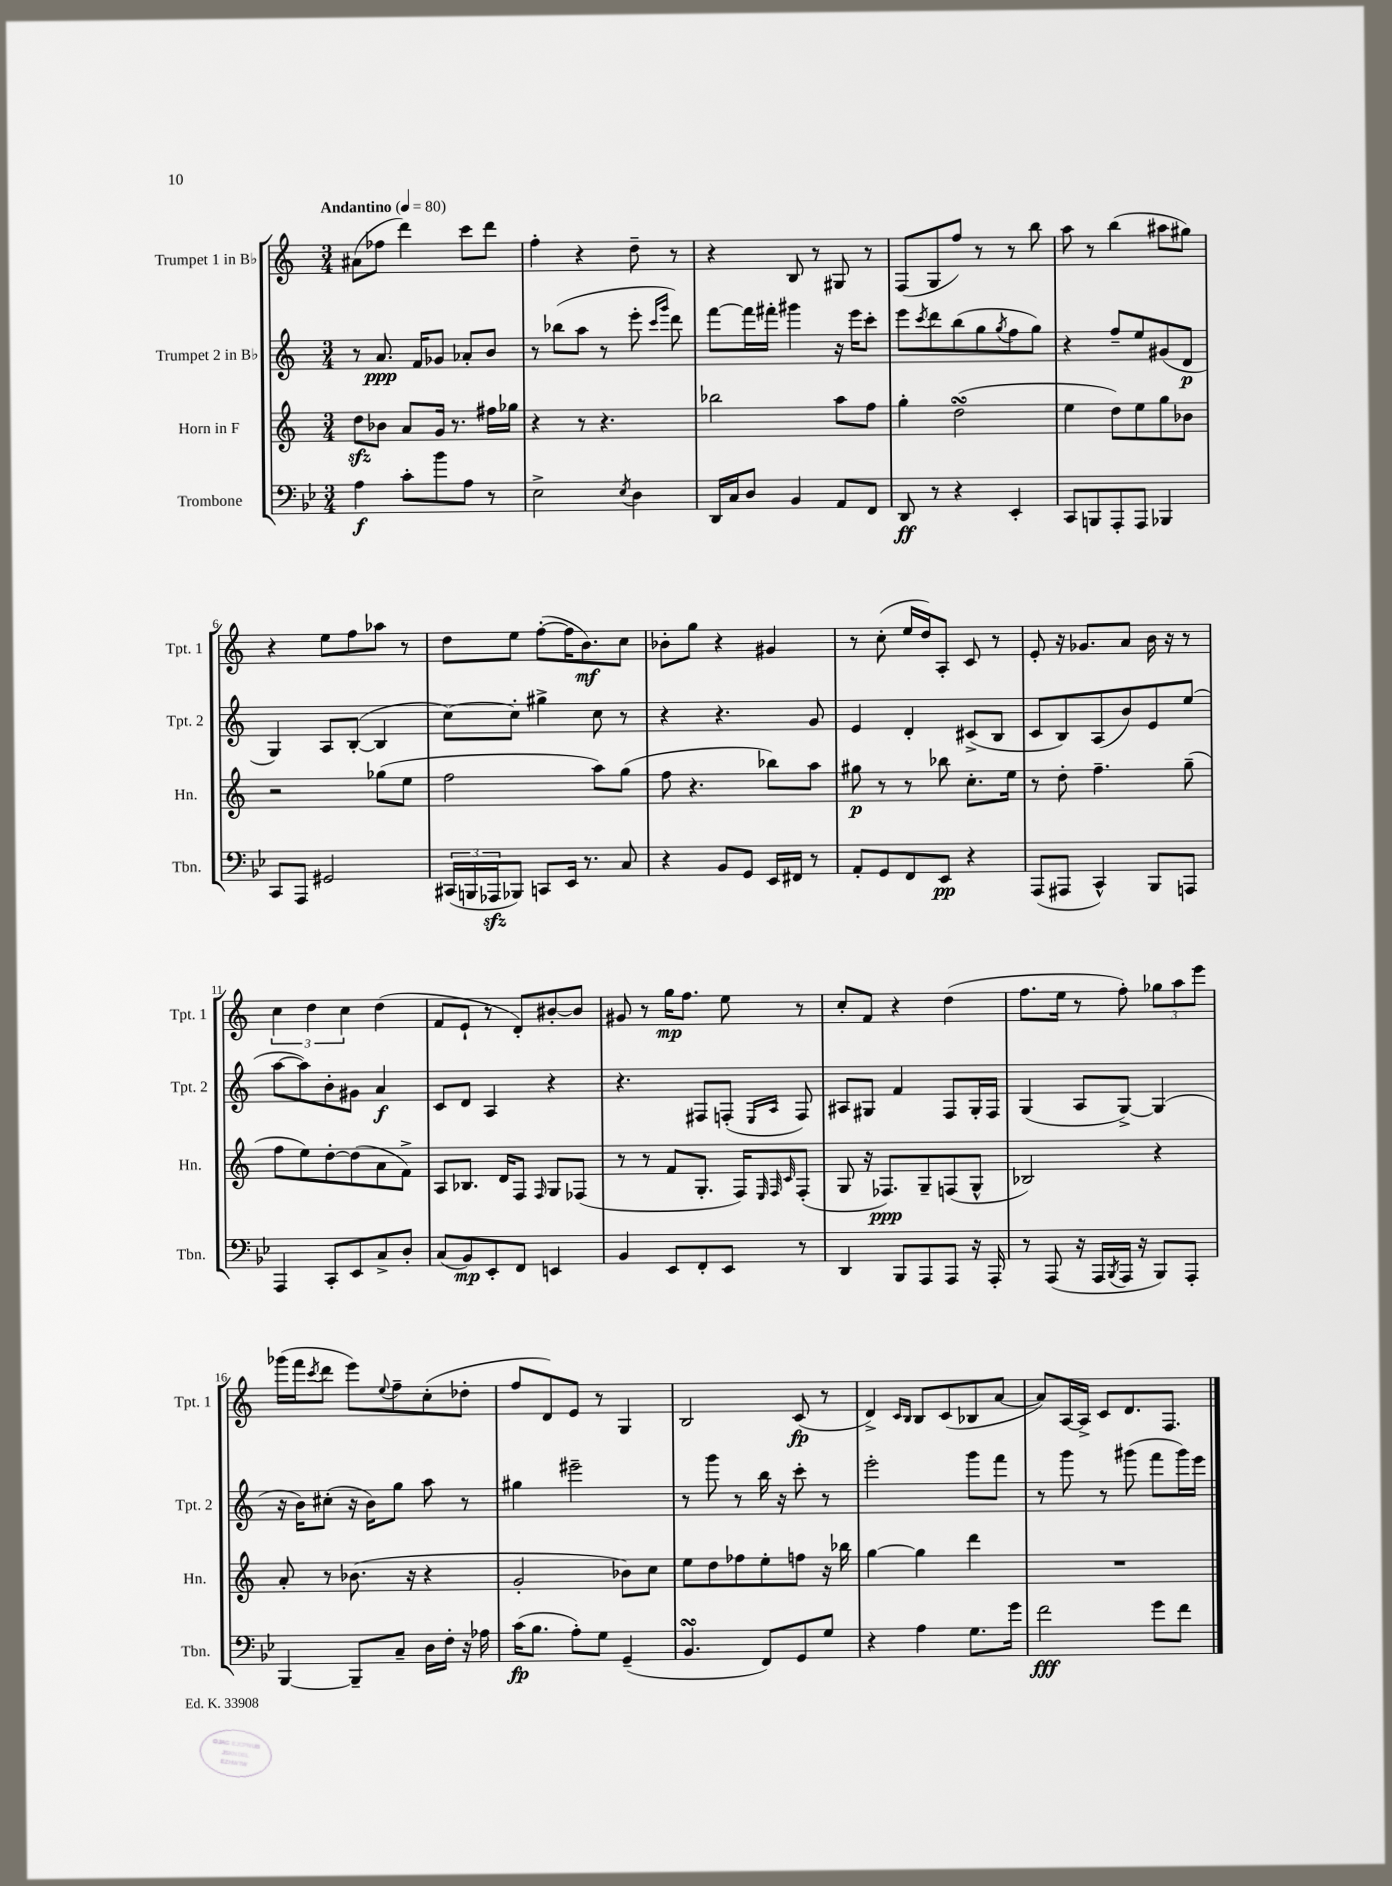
<<
\new StaffGroup <<
\new Staff = "s0" \with { instrumentName = "Trumpet 1 in Bb" shortInstrumentName = "Tpt. 1" } {
    \clef treble \key c \major \numericTimeSignature \time 3/4 \tempo "Andantino" 4 = 80
    ais'8( fes''8 d'''4) c'''8 d'''8 |
    f''4-. r4 d''8-- r8 |
    r4 b8 r8 gis8 r8 |
    f8( g8 f''8) r8 r8 b''8 |
    a''8 r8 b''4( ais''8 gis''8) |
    r4 e''8 f''8 aes''8 r8 |
    d''8 e''8 f''8~-.( f''16 b'8.\mf) c''8 |
    bes'8-. g''8 r4 gis'4 |
    r8 c''8-.( e''16 d''16) a8-. c'8 r8 |
    e'8-. r16 ges'8. a'8 b'16 r16 r8 |
    \tuplet 3/2 { c''4 d''4 c''4 } d''4( |
    f'8 e'8-! r8 d'8-.) bis'8~-. bis'8 |
    gis'8 r8 g''16\mp f''8. e''8 r8 |
    c''8-. f'8 r4 d''4( |
    f''8. e''16 r8 f''8-.) \tuplet 3/2 { ges''8 a''8 e'''8 } |
    ges'''16( f'''16 \acciaccatura { c'''8 } d'''8 e'''8) \appoggiatura { e''8 } f''8-- c''8-.( des''8-. |
    f''8 d'8) e'8 r8 g4 |
    b2 c'8\fp( r8 |
    d'4->) \grace { c'16 b16 } b8 c'8( bes8 a'8~ |
    a'8) a16~ a16-> c'8 d'8. f8. \bar "|." |
}
\new Staff = "s1" \with { instrumentName = "Trumpet 2 in Bb" shortInstrumentName = "Tpt. 2" } {
    \clef treble \key c \major \numericTimeSignature \time 3/4
    r8 a'8.\ppp f'16 ges'8 aes'8-. b'8 |
    r8 bes''8( a''8 r8 e'''8-. \grace { c'''16 g'''16 } d'''8) |
    f'''8~ f'''16 fis'''16-. gis'''4 r16 e'''16 c'''8-. |
    e'''8 \acciaccatura { c'''8 } d'''8 b''8( g''8 \acciaccatura { g''8 } f''8 g''8) |
    r4 f''8-- e''8 gis'8( d'8\p |
    g4) a8 b8~-.( b4 |
    c''8~) c''8-. gis''4-> c''8 r8 |
    r4 r4. g'8 |
    e'4 d'4-. cis'8->( b8 |
    c'8 b8) a8( b'8) e'8 e''8( |
    a''8~ a''8) b'8-. gis'8 a'4\f |
    c'8 d'8 a4 r4 |
    r4. fis8 f8-.( \grace { e16 a16 } f8) |
    ais8 gis8 f'4 f8 gis16-. f16 |
    g4( a8 g8~->) g4( |
    r16 b'16) cis''8-.( r16 b'16) g''8 a''8 r8 |
    gis''4 eis'''2-- |
    r8 g'''8 r8 b''16 r16 c'''8-. r8 |
    e'''2-. g'''8 f'''8 |
    r8 g'''8 r8 gis'''8( f'''8 gis'''16) e'''16 \bar "|." |
}
\new Staff = "s2" \with { instrumentName = "Horn in F" shortInstrumentName = "Hn." } {
    \clef treble \key c \major \numericTimeSignature \time 3/4
    d''8\sfz bes'8 a'8 g'16 r8. fis''16 ges''16 |
    r4 r8 r4. |
    bes''2 a''8 f''8 |
    g''4-. d''2\turn( |
    e''4 d''8) e''8 g''8 bes'8 |
    r2 ges''8( e''8 |
    f''2 a''8) g''8( |
    f''8 r4. bes''8) a''8 |
    gis''8\p r8 r8 bes''8 c''8.-. e''16 |
    r8 d''8-. f''4.-- g''8--( |
    f''8 e''8) d''8~-. d''8( a'8 f'8->) |
    a8 bes8. d'16 f8 \grace { f16 } g8 fes8( |
    r8 r8 f'8 g8.-. f16) \grace { e32 f32 c'32 } f8-.( |
    g8 r16 fes8.\ppp) g8-- f8( g8-^ |
    bes2) r4 |
    a'8-. r8 bes'8.( r16 r4 |
    g'2-. bes'8) c''8 |
    e''8 d''8 fes''8 e''8-. f''8 r16 bes''16 |
    g''4~ g''4 d'''4 |
    R2. \bar "|." |
}
\new Staff = "s3" \with { instrumentName = "Trombone" shortInstrumentName = "Tbn." } {
    \clef bass \key bes \major \numericTimeSignature \time 3/4
    a4\f c'8-. bes'8 a8 r8 |
    ees2-> \acciaccatura { ees8 } d4 |
    d,16 c16 d8 bes,4 a,8 f,8 |
    d,8\ff r8 r4 ees,4-. |
    c,8 b,,8 a,,8-. a,,8 bes,,4 |
    c,8 a,,8 gis,2 |
    \tuplet 3/2 { cis,16( b,,16 aes,,16\sfz } bes,,8) c,8 ees,16 r8. c8 |
    r4 bes,8 g,8 ees,16 fis,16 r8 |
    a,8-. g,8 f,8 ees,8\pp r4 |
    a,,8( ais,,8 c,4-^) bes,,8 a,,8 |
    a,,4 c,8-. ees,8 c8-> d8-. |
    c8( bes,8\mp) ees,8-. f,8 e,4 |
    bes,4 ees,8 f,8-. ees,8 r8 |
    d,4 bes,,8 a,,8 a,,8 r16 a,,16-. |
    r8 a,,8( r16 a,,16 \acciaccatura { bes,,8 } a,,16 r16 bes,,8) a,,8-. |
    bes,,4~ bes,,8-- c8-- d16 f16-. r16 aes16 |
    c'16\fp( bes8. a8-.) g8 g,4--( |
    bes,4.\turn f,8) g,8 g8 |
    r4 a4 g8. g'16 |
    f'2\fff g'8 f'8 \bar "|." |
}
>>
>>
